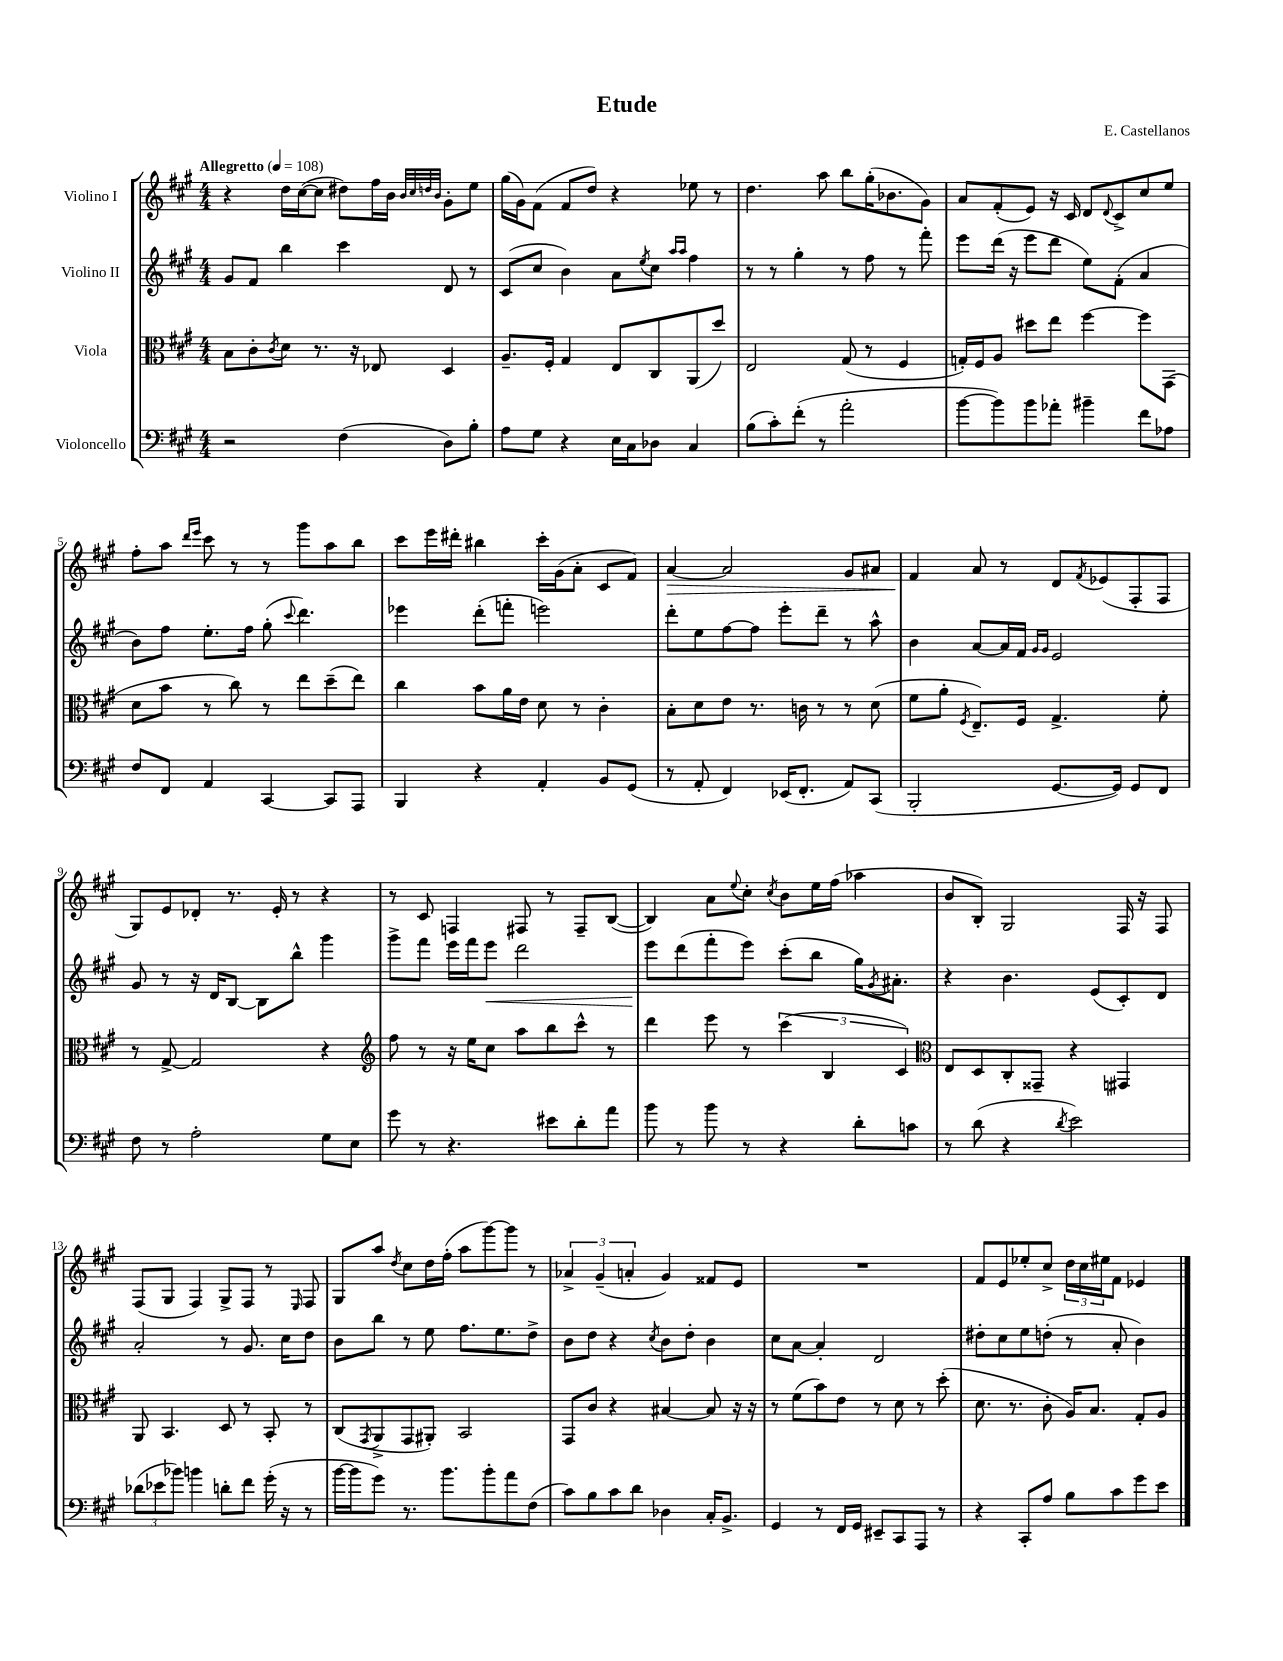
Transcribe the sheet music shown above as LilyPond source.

\header { title = "Etude" composer = "E. Castellanos" }
<<
\new StaffGroup <<
\new Staff = "s0" \with { instrumentName = "Violino I" } {
    \clef treble \key a \major \numericTimeSignature \time 4/4 \tempo "Allegretto" 4 = 108
    r4 d''16 cis''16~( cis''8 dis''8) fis''16 b'16 \grace { b'32 cis''32 d''32 b'32 } gis'8-. e''8 |
    gis''16( gis'16) fis'8( fis'8 d''8) r4 ees''8 r8 |
    d''4. a''8 b''8 gis''16-.( bes'8. gis'8) |
    a'8 fis'8-.( e'8) r16 cis'16 d'8 \appoggiatura { d'8 } cis'8-> cis''8 e''8 |
    fis''8-. a''8 \grace { d'''16 e'''16 } cis'''8 r8 r8 gis'''8 a''8 b''8 |
    cis'''8 e'''16 dis'''16-. bis''4 cis'''16-. gis'16( a'8-. cis'8 fis'8) |
    a'4~\> a'2 gis'8 ais'8 |
    fis'4\! a'8 r8 d'8 \acciaccatura { fis'8 } ees'8( fis8-. fis8 |
    gis8) e'8 des'8-. r8. e'16-. r8 r4 |
    r8 cis'8 f4 fis8 r8 fis8-- b8~( |
    b4) a'8 \appoggiatura { e''8 } cis''8-. \acciaccatura { cis''8 } b'8 e''16 fis''16( aes''4 |
    b'8 b8-.) gis2 fis16 r16 fis8 |
    fis8( gis8 fis4) gis8-> fis8 r8 \grace { e16 } fis8 |
    gis8 a''8 \acciaccatura { d''8 } cis''8 d''16 fis''16-.( a''8 gis'''8~) gis'''8 r8 |
    \tuplet 3/2 { aes'4-> gis'4--( a'4-. } gis'4) fisis'8 e'8 |
    R1 |
    fis'8 e'8 ees''8-. cis''8-> \tuplet 3/2 { d''16 cis''16 eis''16 } fis'8 ees'4 \bar "|." |
}
\new Staff = "s1" \with { instrumentName = "Violino II" } {
    \clef treble \key a \major \numericTimeSignature \time 4/4
    gis'8 fis'8 b''4 cis'''4 d'8 r8 |
    cis'8( cis''8 b'4) a'8 \acciaccatura { e''8 } cis''8 \grace { a''16 a''16 } fis''4 |
    r8 r8 gis''4-. r8 fis''8 r8 fis'''8-. |
    e'''8 d'''16( r16 e'''8 d'''8 e''8) fis'8-.( a'4 |
    b'8) fis''8 e''8.-. fis''16 gis''8-.( \appoggiatura { cis'''8 } d'''4.) |
    ees'''4 d'''8-.( f'''8-. e'''2) |
    d'''8-. e''8 fis''8~ fis''8 e'''8-. d'''8-- r8 a''8-^ |
    b'4 a'8~ a'16 fis'16 \grace { gis'16 gis'16 } e'2 |
    gis'8 r8 r16 d'16 b8~ b8 b''8-^ gis'''4 |
    gis'''8-> fis'''8 e'''16 fis'''16 e'''8\< d'''2 |
    e'''8\! d'''8( fis'''8-. e'''8) cis'''8-.( b''8 gis''16) \acciaccatura { gis'8 } ais'8.-. |
    r4 b'4. e'8( cis'8-.) d'8 |
    a'2-. r8 gis'8. cis''16 d''8 |
    b'8 b''8 r8 e''8 fis''8. e''8. d''8-> |
    b'8 d''8 r4 \acciaccatura { cis''8 } b'8 d''8-. b'4 |
    cis''8 a'8~ a'4-. d'2 |
    dis''8-. cis''8 e''8 d''8-.( r8 a'8-. b'4) \bar "|." |
}
\new Staff = "s2" \with { instrumentName = "Viola" } {
    \clef alto \key a \major \numericTimeSignature \time 4/4
    b8 cis'8-. \acciaccatura { cis'8 } d'8 r8. r16 ees8 d4 |
    a8.-- fis16-. gis4 e8 cis8 a,8( d''8) |
    e2 gis8( r8 fis4 |
    g16-.) fis16 a8 dis''8 e''8 fis''4~ fis''8 gis,8( |
    d'8 b'8 r8 cis''8) r8 e''8 d''8--( e''8) |
    cis''4 b'8 a'16 e'16 d'8 r8 cis'4-. |
    b8-. d'8 e'8 r8. c'16 r8 r8 d'8( |
    fis'8 a'8-. \acciaccatura { fis8 } e8.--) fis16 gis4.-> fis'8-. |
    r8 gis8~-> gis2 r4 |
    \clef treble fis''8 r8 r16 e''16 cis''8 a''8 b''8 cis'''8-^ r8 |
    d'''4 e'''8 r8 \tuplet 3/2 { cis'''4( b4 cis'4) } |
    \clef alto e8 d8 cis8-. gisis,8-- r4 gis,4 |
    a,8 b,4. d8 r8 b,8-. r8 |
    cis8( \acciaccatura { gis,8 } a,8-> gis,8 ais,8-.) b,2 |
    gis,8 cis'8 r4 bis4~ bis8 r16 r16 |
    r8 fis'8( b'8) e'8 r8 d'8 r8 d''8-.( |
    d'8. r8. cis'8-. a16) b8. gis8-. a8 \bar "|." |
}
\new Staff = "s3" \with { instrumentName = "Violoncello" } {
    \clef bass \key a \major \numericTimeSignature \time 4/4
    r2 fis4( d8) b8-. |
    a8 gis8 r4 e16 cis16 des8 cis4 |
    b8( cis'8-.) fis'8-.( r8 a'2-. |
    b'8~ b'8) b'8 aes'8-. bis'4-- fis'8 aes8 |
    fis8 fis,8 a,4 cis,4~ cis,8 a,,8 |
    b,,4 r4 a,4-. b,8 gis,8( |
    r8 a,8-. fis,4) ees,16( fis,8.-. a,8) cis,8( |
    b,,2-. gis,8.~ gis,16) gis,8 fis,8 |
    fis8 r8 a2-. gis8 e8 |
    gis'8 r8 r4. eis'8 d'8-. a'8 |
    b'8 r8 b'8 r8 r4 d'8-. c'8 |
    r8 d'8( r4 \acciaccatura { d'8 } e'2) |
    \tuplet 3/2 { des'8( ees'8 bes'8) } b'4 d'8-. fis'8 gis'16-.( r16 r8 |
    b'16~ b'16 gis'8) r8. b'8. b'8-. a'8 fis8( |
    cis'8) b8 cis'8 d'8 des4 cis16-. b,8.-> |
    gis,4 r8 fis,16 gis,16 eis,8-- cis,8 a,,8 r8 |
    r4 cis,8-. a8 b8 cis'8 gis'8 e'8 \bar "|." |
}
>>
>>
